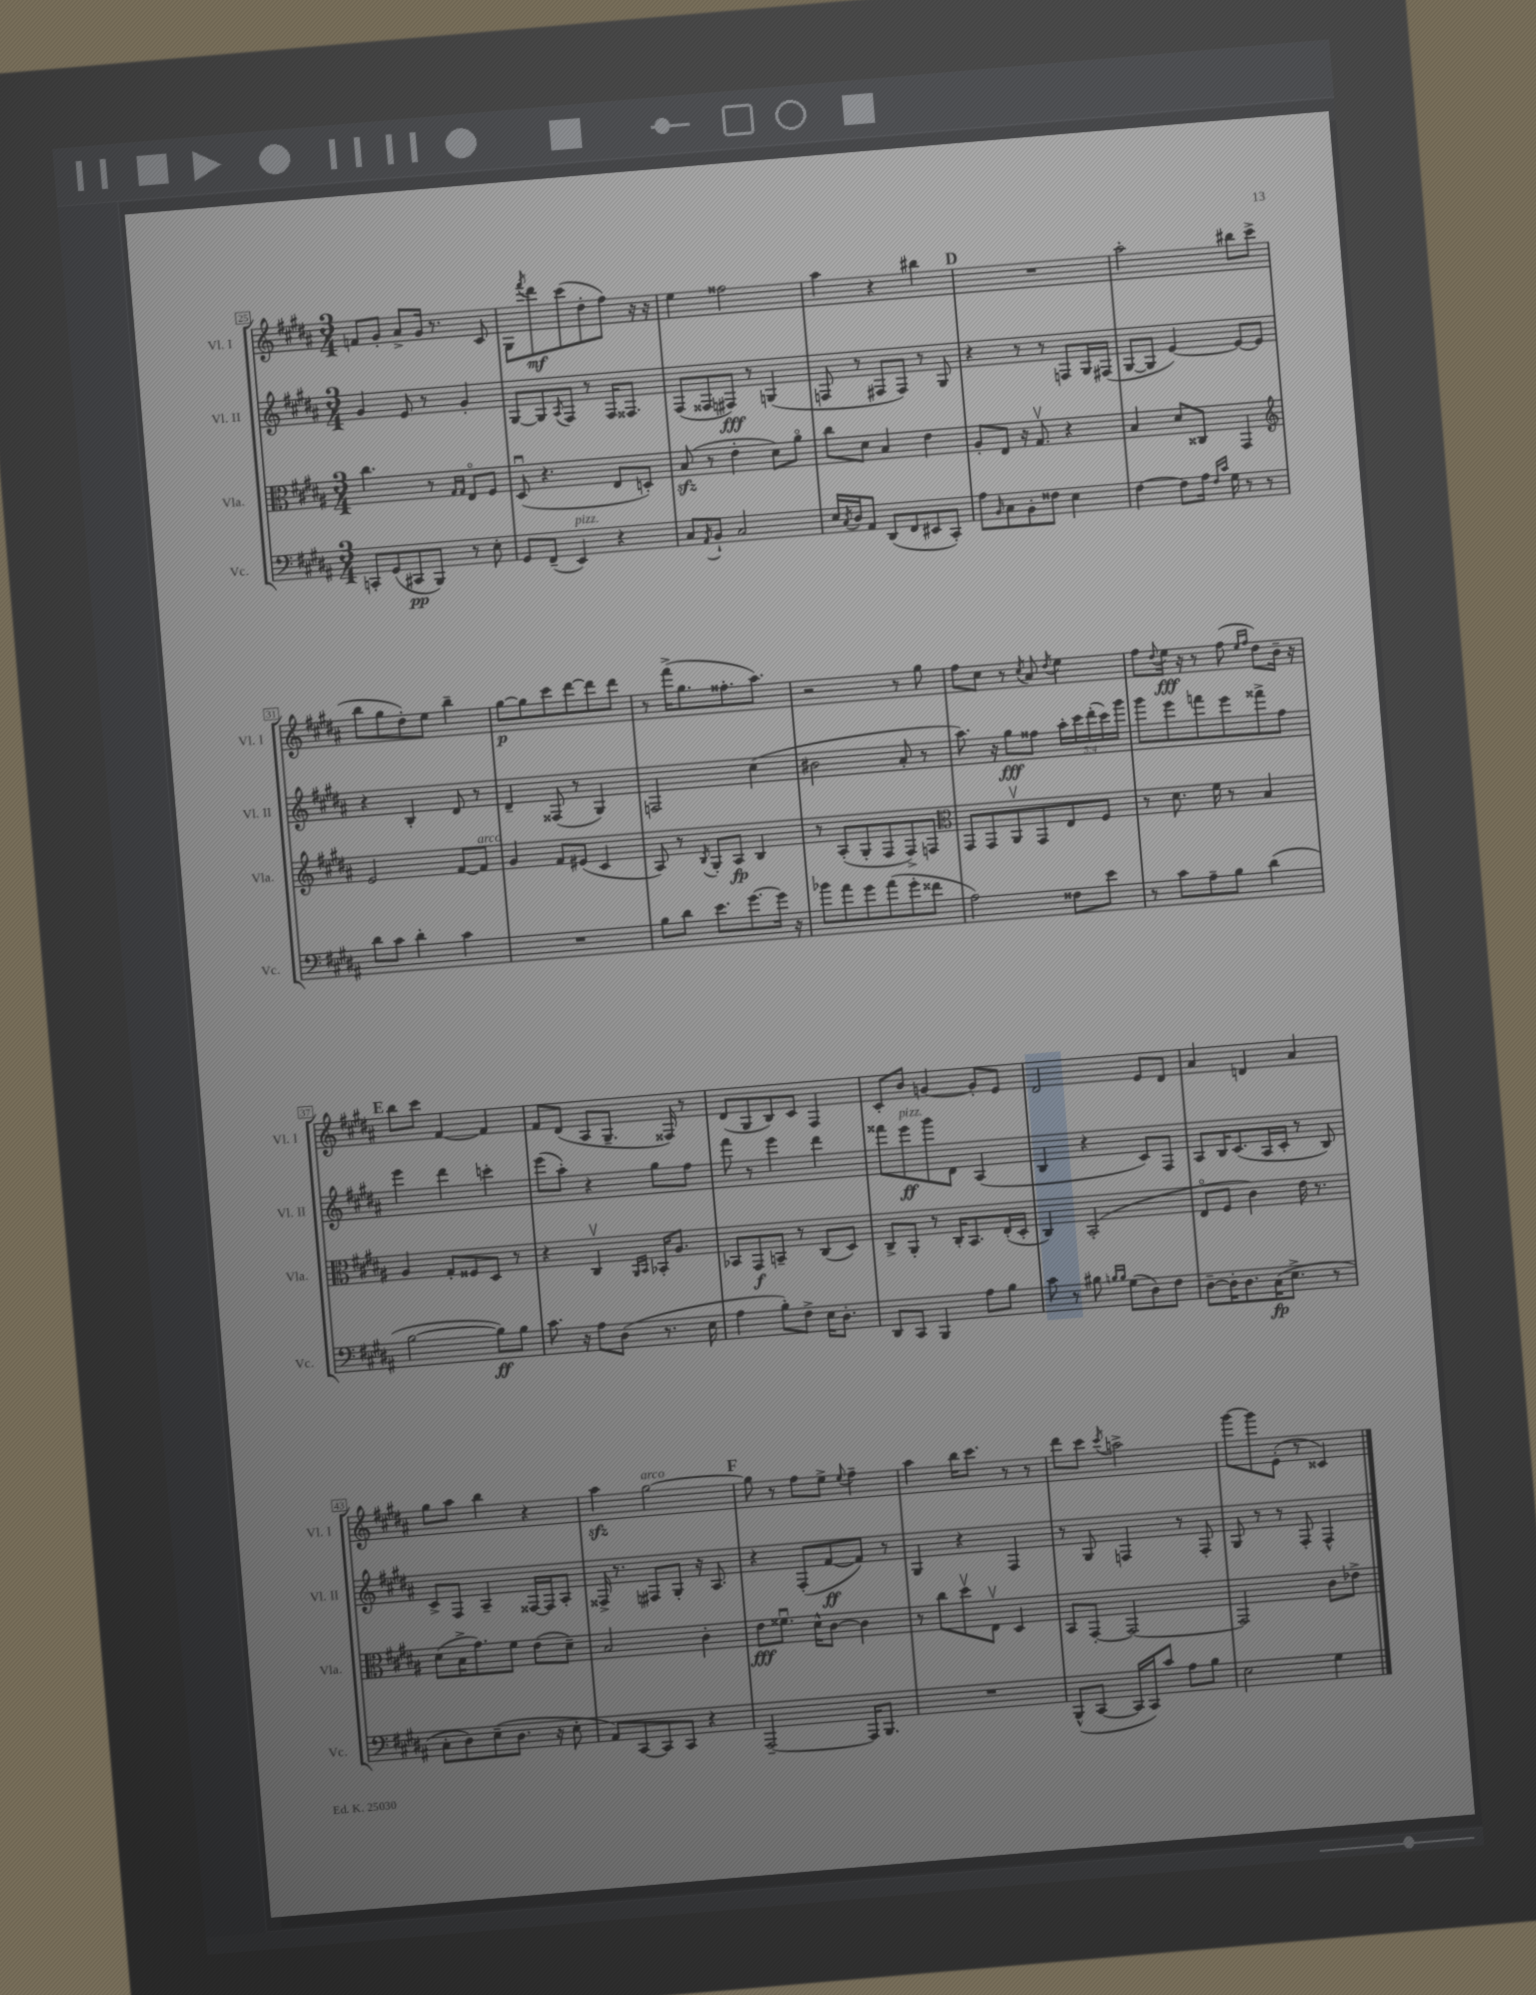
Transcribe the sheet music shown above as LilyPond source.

<<
\new StaffGroup <<
\new Staff = "s0" \with { instrumentName = "Vl. I" shortInstrumentName = "Vl. I" } {
    \clef treble \key b \major \numericTimeSignature \time 3/4
    f'8 gis'8-. ais'8-> gis'16 r8. cis'8 |
    gis8 \acciaccatura { fis'''8 } dis'''8\mf cis'''8( dis''8-. fis''8) r16 r16 |
    e''4 fisis''2 |
    ais''4 r4 bis''4 |
    \mark \markup { \bold "D" } R2. |
    ais''2-. bis''8 cis'''8->( |
    b''8 gis''8 dis''8-.) e''8 b''4-- |
    gis''8~\p gis''8 cis'''8 dis'''8~ dis'''8 dis'''8 |
    r8 fis'''16->( gis''8. fisis''8.-. ais''8.) |
    r2 r8 gis''8 |
    fis''8 cis''8 r8 \acciaccatura { cis''8 } ais'8 \acciaccatura { dis''8 } e''4 |
    fis''8 \appoggiatura { dis''8 } e''16\fff r16 r8 fis''8( \grace { e''16 fis''16 } dis''8) b'16-- r16 |
    \mark \markup { \bold "E" } b''8 cis'''8 fis'4~ fis'4 |
    fis'8 dis'8( ais8 gis8.-- fisis16) r8 |
    dis'8( gis8 b8) cis'8 fis4 |
    cis'8-. b'8 g'4~ g'8-. e'8 |
    dis'2 e'8 dis'8 |
    ais'4 d'4 ais'4 |
    gis''8 ais''8 b''4 r4 |
    ais''4\sfz gis''2~^\markup { \italic "arco" } |
    \mark \markup { \bold "F" } gis''8 r8 fis''8 e''8-> \appoggiatura { e''8 } fis''4-- |
    ais''4 b''16 cis'''8. r8 r8 |
    dis'''8 cis'''8 \acciaccatura { cis'''8 } a''2-> |
    gis'''8~ gis'''8 e'8-.( r8 cisis'4) \bar "|." |
}
\new Staff = "s1" \with { instrumentName = "Vl. II" shortInstrumentName = "Vl. II" } {
    \clef treble \key b \major \numericTimeSignature \time 3/4 \override Staff.TupletNumber.text = #tuplet-number::calc-fraction-text
    gis'4 e'8 r8 gis'4-. |
    gis8~ gis8 \acciaccatura { ais8 } fis8 r8 fis16 fisis8. |
    fis8( fisis8 fis8\fff) r8 g4( |
    f8 r8 fis8 fis8) r8 gis8 |
    \mark \markup { \bold "D" } r4 r8 r8 f8 gis16 fis16( |
    gis8~ gis8 e'4~) e'8~ e'8 |
    r4 b4-. dis'8 r8 |
    dis'4-- fisis8( r8 gis4) |
    f2 cis''4( |
    bis'2 ais'8-. r8 |
    ais''8.) r16 gis''8\fff fisis''8 \tuplet 5/4 { ais''16-. cis'''16 dis'''16-.( cis'''16) gis'''16 } |
    gis'''8 e'''8 f'''8 e'''8 fisis'''8-> fis''8 |
    \mark \markup { \bold "E" } e'''4 dis'''4 c'''4-. |
    e'''8( ais''8-.) r4 gis''8 fis''8 |
    fis'''8 r8 e'''4 dis'''4 |
    fisis'''8 e'''8\ff^\markup { \italic "pizz." } gis'''8 dis'8 ais4( |
    b4 r4 cis'8) fis8 |
    ais8 b16 cis'8.( ais16 cis'16-. r8 b8) |
    cis'8-> fis8 ais4-- fisis16~ fisis16 ais8-. |
    fisis16-> r8. fis8 gis8-. r16 ais8. |
    \mark \markup { \bold "F" } r4 fis8-.( fis'8~\ff fis'8) r8 |
    gis4 r4 fis4 |
    r8 gis8 f4 r8 f8-. |
    gis8 r8 r8 fis8-. fis4-^ \bar "|." |
}
\new Staff = "s2" \with { instrumentName = "Vla." shortInstrumentName = "Vla." } {
    \clef alto \key b \major \numericTimeSignature \time 3/4
    cis''4. r8 \grace { gis16 gis16 } e8\flageolet fis8 |
    dis8\downbow( r4. e8 d8-.) |
    b8\sfz( r8 e'4-. dis'8) ais'8\flageolet |
    cis''8 dis'8 b4 e'4 |
    \mark \markup { \bold "D" } ais8-. e8 r16 gis8.\upbow r4 |
    b4 dis'8 cisis8 gis,4 |
    \clef treble e'2 fis'8~ fis'8^\markup { \italic "arco" } |
    gis'4 fis'8 eis'8( cis'4 |
    ais8) r8 \acciaccatura { b8 } gis8-. ais8\fp b4 |
    r8 ais8-.( gis8-. fis8 fis8->) f8 |
    \clef alto gis,8 gis,8 ais,8\upbow gis,8 e8 fis8 |
    r8 dis'8. fis'16 r8 b4 |
    \mark \markup { \bold "E" } ais4 gis8-. fisis8 dis8 r8 |
    r4 cis4\upbow \grace { ais,16 b,16 } bes,16-. ais8. |
    bes,8 gis,8\f b,8-- r8 cis8( dis8) |
    cis8-> ais,8-. r8 cis16-. b,8. e16-.( dis16-. |
    cis4) b,2-.( |
    e8\flageolet fis8 cis'4) e'16 r8. |
    dis'8( b16-> gis'8.) fis'8 e'8( dis'8--) |
    b2 cis'4-. |
    \mark \markup { \bold "F" } e'8\fff fisis'8.\downbow dis'16-^ cis'8~ cis'4 |
    r8 cis''8 dis''8\upbow e8\upbow dis4 |
    b,8 gis,8~-. gis,2~ |
    gis,2 cis'8 ees'8-> \bar "|." |
}
\new Staff = "s3" \with { instrumentName = "Vc." shortInstrumentName = "Vc." } {
    \clef bass \key b \major \numericTimeSignature \time 3/4
    c,8-. gis,8( cis,8\pp b,,8) r8 e8-. |
    gis,8 fis,8--( e,4^\markup { \italic "pizz." }) r4 |
    cis8 \acciaccatura { ais,8 } b,8-! cis2 |
    e16 \acciaccatura { cis8 } dis16 ais,8 dis,8( fis,8 eis,8 cis,8-.) |
    \mark \markup { \bold "D" } ais8 \grace { b,16 } cis8 b,8-. fisis8 e4 |
    fis4~ fis8 ais16 \grace { fis16 cis'16 } gis16 r8 r8 |
    dis'8 cis'8 dis'4-. cis'4 |
    R2. |
    b8 dis'8 e'8. gis'8.~ gis'16 r16 |
    bes'8 ais'8 gis'8 ais'8( gis'8-. fisis'8 |
    ais2) fisis8 e'8 |
    r8 cis'8 ais8-- b8 dis'4( |
    \mark \markup { \bold "E" } b2~ b8\ff) b8 |
    cis'8. r16 ais8 dis8( r8. e16 |
    ais4 b8-.) fis8-> e16 dis8.-. |
    dis,8 cis,8 b,,4 ais8 b8 |
    cis'8 r8 bis8 \grace { b16 b16 } gis8( dis8) fis8 |
    dis8~-- dis16-. dis8. cis16\fp( e8.-> r8 |
    cis8-. dis8) e8--( dis8. r16 e8-. |
    ais,8) cis,8~ cis,8 cis,8 r4 |
    \mark \markup { \bold "F" } ais,,2~-- ais,,16 b,,8. |
    R2. |
    b,,8-^( cis,8~ cis,16 cis,16) cis'8 ais8 b8 |
    e2 gis4 \bar "|." |
}
>>
>>
\layout { \context { \Score currentBarNumber = #25 \override BarNumber.stencil = #(make-stencil-boxer 0.1 0.3 ly:text-interface::print) } }
